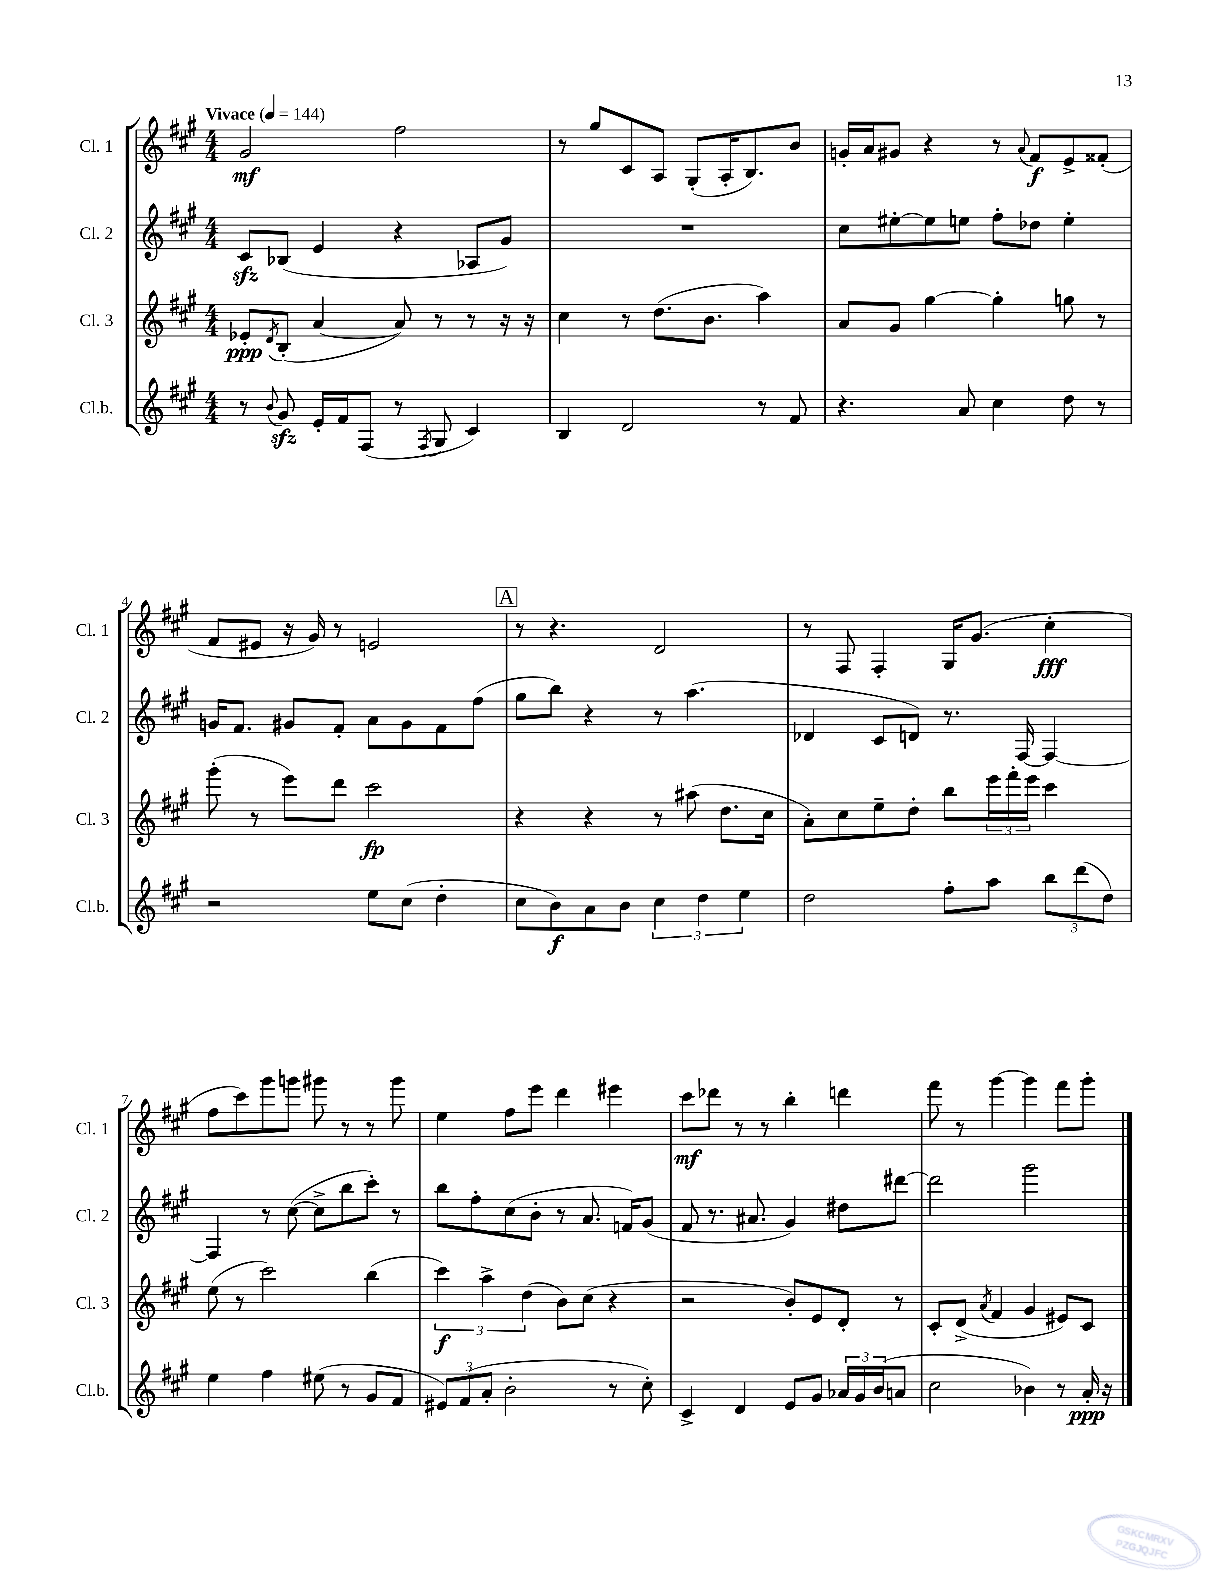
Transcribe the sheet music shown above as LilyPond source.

<<
\new StaffGroup <<
\new Staff = "s0" \with { instrumentName = "Cl. 1" shortInstrumentName = "Cl. 1" } {
    \clef treble \key a \major \numericTimeSignature \time 4/4 \tempo "Vivace" 4 = 144
    gis'2\mf fis''2 |
    r8 gis''8 cis'8 a8 gis8-.( a16-. b8.) b'8 |
    g'16-. a'16 gis'8 r4 r8 \appoggiatura { a'8 } fis'8\f e'8-> fisis'8-.( |
    fis'8 eis'8 r16 gis'16) r8 e'2 |
    \mark \markup { \box "A" } r8 r4. d'2 |
    r8 fis8 fis4-. gis16 gis'8.( cis''4-.\fff |
    fis''8 cis'''8) gis'''8 g'''8 gis'''8 r8 r8 gis'''8 |
    e''4 fis''8 e'''8 d'''4 eis'''4 |
    cis'''8\mf des'''8 r8 r8 b''4-. d'''4 |
    fis'''8 r8 gis'''4~ gis'''4 fis'''8 gis'''8-. \bar "|." |
}
\new Staff = "s1" \with { instrumentName = "Cl. 2" shortInstrumentName = "Cl. 2" } {
    \clef treble \key a \major \numericTimeSignature \time 4/4
    cis'8\sfz bes8( e'4 r4 aes8 gis'8) |
    R1 |
    cis''8 eis''8~-. eis''8 e''8 fis''8-. des''8 e''4-. |
    g'16 fis'8. gis'8 fis'8-. a'8 gis'8 fis'8 fis''8( |
    \mark \markup { \box "A" } gis''8 b''8) r4 r8 a''4.( |
    des'4 cis'8 d'8) r8. fis16~ fis4~ |
    fis4 r8 cis''8~( cis''8-> b''8 cis'''8-.) r8 |
    b''8 fis''8-. cis''8( b'8-. r8 a'8. f'16) gis'8( |
    fis'8 r8. ais'8. gis'4) dis''8 dis'''8~ |
    dis'''2 gis'''2 \bar "|." |
}
\new Staff = "s2" \with { instrumentName = "Cl. 3" shortInstrumentName = "Cl. 3" } {
    \clef treble \key a \major \numericTimeSignature \time 4/4
    ees'8-.\ppp \acciaccatura { d'8 } b8-.( a'4~ a'8) r8 r8 r16 r16 |
    cis''4 r8 d''8.( b'8. a''4) |
    a'8 gis'8 gis''4~ gis''4-. g''8 r8 |
    gis'''8-.( r8 e'''8) d'''8 cis'''2\fp |
    \mark \markup { \box "A" } r4 r4 r8 ais''8( d''8. cis''16 |
    a'8-.) cis''8 e''8-- d''8-. b''8 \tuplet 3/2 { e'''16 fis'''16-. e'''16 } cis'''4 |
    e''8( r8 cis'''2) b''4( |
    \tuplet 3/2 { cis'''4\f) a''4-> d''4( } b'8) cis''8( r4 |
    r2 b'8-.) e'8 d'8-. r8 |
    cis'8-. d'8->( \acciaccatura { a'8 } fis'4 gis'4 eis'8) cis'8 \bar "|." |
}
\new Staff = "s3" \with { instrumentName = "Cl.b." shortInstrumentName = "Cl.b." } {
    \clef treble \key a \major \numericTimeSignature \time 4/4
    r8 \appoggiatura { b'8 } gis'8\sfz e'16-. fis'16 fis8( r8 \acciaccatura { fis8 } gis8 cis'4) |
    b4 d'2 r8 fis'8 |
    r4. a'8 cis''4 d''8 r8 |
    r2 e''8 cis''8( d''4-. |
    \mark \markup { \box "A" } cis''8 b'8\f) a'8 b'8 \tuplet 3/2 { cis''4 d''4 e''4 } |
    d''2 fis''8-. a''8 \tuplet 3/2 { b''8 d'''8( d''8) } |
    e''4 fis''4 eis''8( r8 gis'8 fis'8 |
    \tuplet 3/2 { eis'8) fis'8( a'8-. } b'2-. r8 cis''8-.) |
    cis'4-> d'4 e'8 gis'8 \tuplet 3/2 { aes'16 gis'16 b'16( } a'8 |
    cis''2 bes'4) r8 a'16-.\ppp r16 \bar "|." |
}
>>
>>
